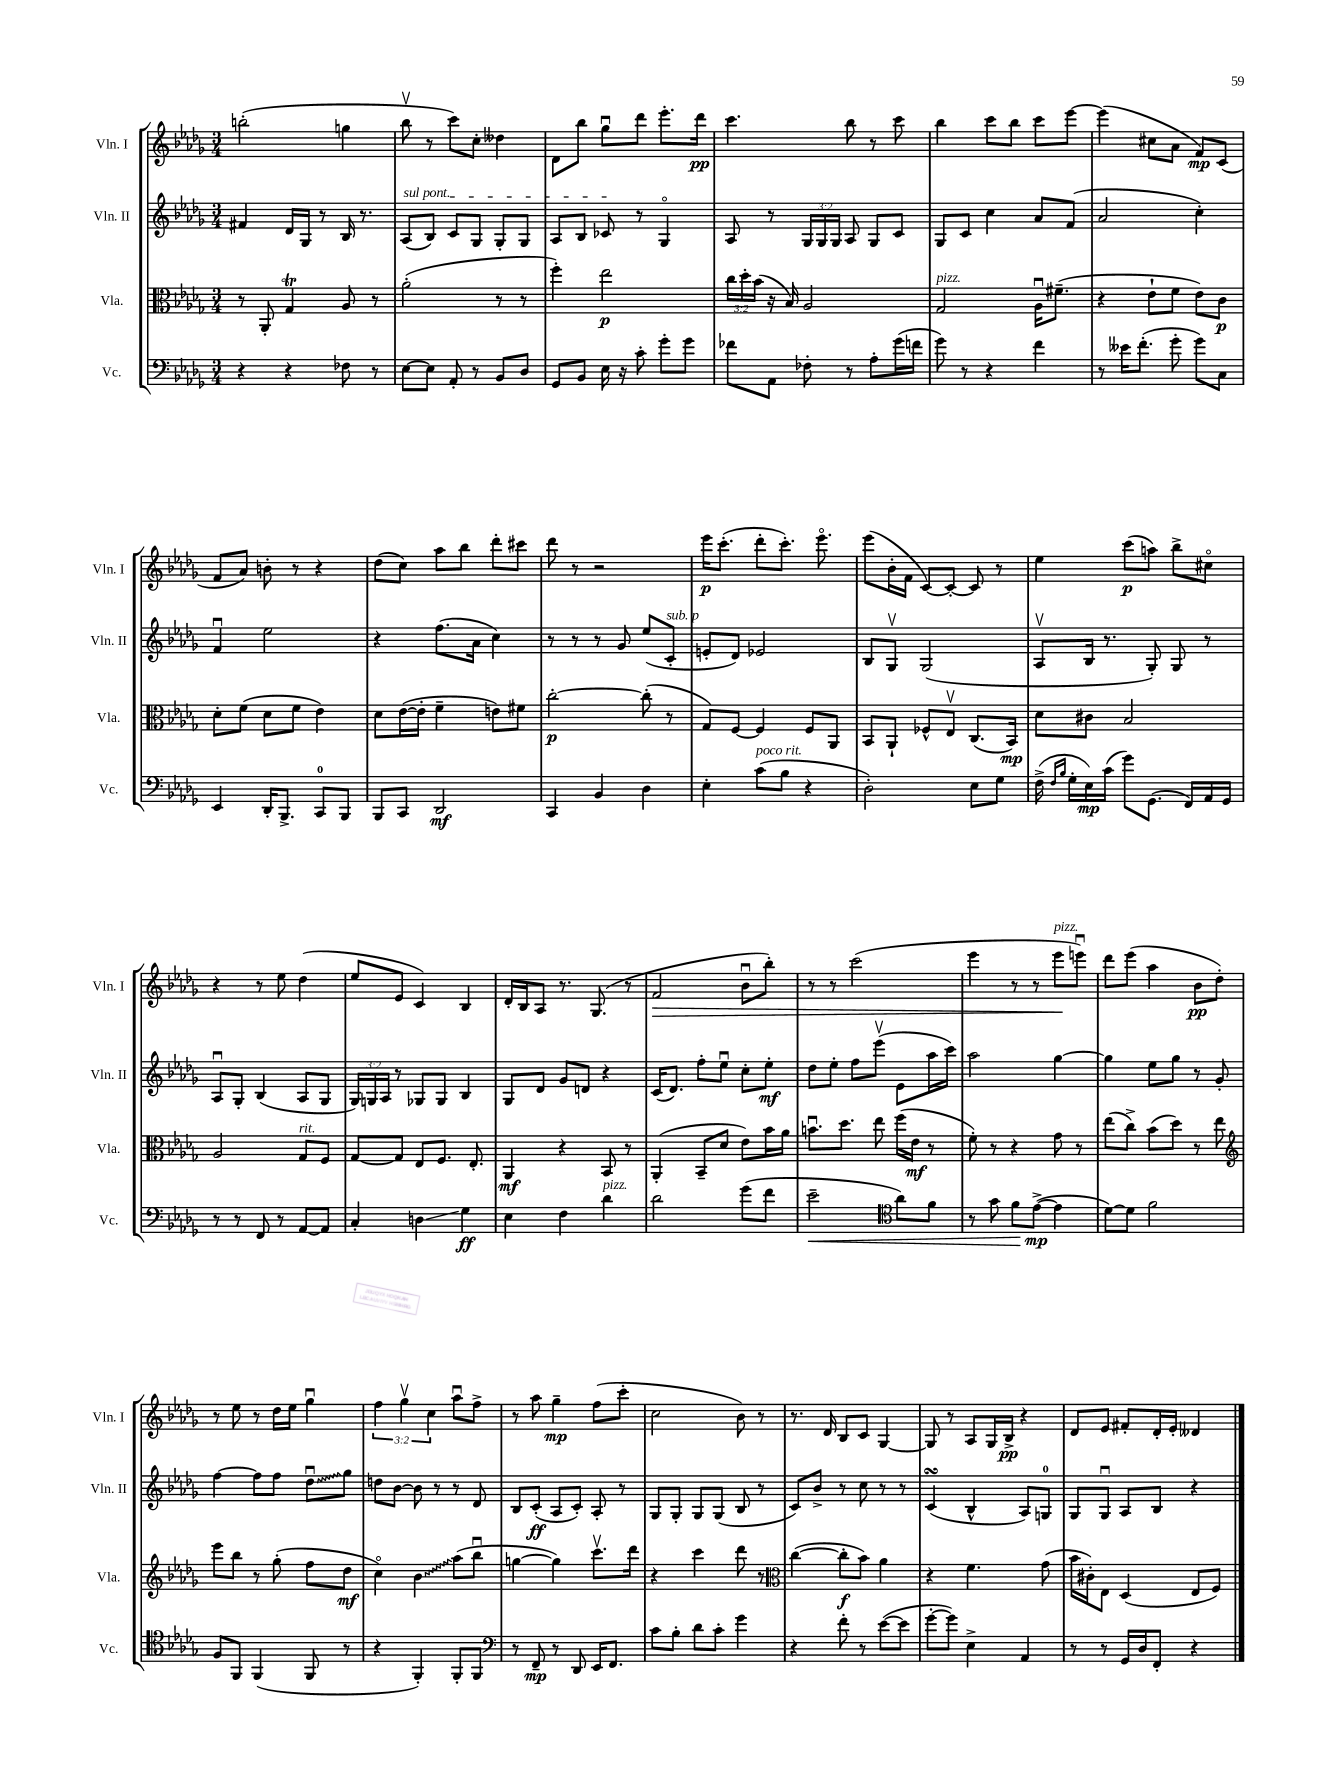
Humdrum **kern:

**kern	**kern	**kern	**kern
*staff4	*staff3	*staff2	*staff1
*clefF4	*clefC3	*clefG2	*clefG2
*k[b-e-a-d-g-]	*k[b-e-a-d-g-]	*k[b-e-a-d-g-]	*k[b-e-a-d-g-]
*M3/4	*M3/4	*M3/4	*M3/4
4r	8r	4f#/	(2bb'\
.	8AA-'/	.	.
4r	4G-/	16d-/LL	.
.	.	16G-/JJ	.
.	.	8r	.
8F-\	8A-/	16B-/	4gg\
.	.	8.r	.
8r	8r	.	.
=	=	=	=
[8E-\L	(2a-'\	(8A-/L	8bb-v\
8E-\]J	.	8B-/J)	8r
8AA-'/	.	8c/L	8ccc\L)
8r	.	8G-/J	8cc'\J
8BB-/L	8r	8G-'/L	4dd--\
8D-/J	8r	8G-/J	.
=	=	=	=
8GG-/L	4ff'\)	8A-/L	8d-\L
8BB-/J	.	8B-/J	8bb-\J
16E-\	2ee-\	8c-/	8gg-u\L
16r	.	.	.
8c'\	.	8r	8ddd-\J
8g-'\L	.	4G-o/	8.eee-'\L
8g-\J	.	.	.
.	.	.	16ddd-\Jk
=	=	=	=
8f-\L	24cc\LL	8A-/	4.ccc\
.	24dd-'\	.	.
.	(24b-\JJ	.	.
8AA-\J	16r	8r	.
.	16B-/)	.	.
8F-'\	2A-/	24G-/LL	.
.	.	24G-/	.
.	.	24G-/JJ	.
8r	.	8A-/	8bb-\
8A-'\L	.	8G-/L	8r
(16g-\L	.	8c/J	8ccc\
16f\JJ	.	.	.
=	=	=	=
8g-\)	2G-/	8G-/L	4bb-\
8r	.	8c/J	.
4r	.	4cc\	8ccc\L
.	.	.	8bb-\J
4f\	16A-u\LK	8a-/L	8ccc\L
.	(8.f#~\J	.	.
.	.	(8f/J	[8eee-\J
=	=	=	=
8r	4r	2a-/	(4eee-\]
16e--\LK	.	.	.
(8.f'\J	.	.	.
.	8e-`\L	.	8cc#\L
8g-'\	8f\J	.	8a-\J
8g-\L)	8e-\L)	4cc'\)	8f/L)
8C\J	8c\J	.	(8c/J
=	=	=	=
4EE-/	8d-'\L	4fu/	8f/L
.	(8f\J	.	8a-/J)
16DD-'/LK	8d-\L	2ee-\	8b'\
8.BBB-^/J	.	.	.
.	8f\J	.	8r
8CC/L	4e-\)	.	4r
8BBB-/J	.	.	.
=	=	=	=
8BBB-/L	8d-\L	4r	(8dd-\L
8CC/J	([16e-\L	.	8cc\J)
.	16e-'\]JJ	.	.
2DD-/	4f~\	(8.ff\L	8aa-\L
.	.	.	8bb-\J
.	.	16a-\Jk	.
.	8e\L)	4cc\)	8ddd-'\L
.	8f#\J	.	8ccc#\J
=	=	=	=
4CC/	[2cc'\	8r	8ddd-\
.	.	8r	8r
4BB-/	.	8r	2r
.	.	8g-/	.
4D-\	(8cc'\]	(8ee-/L	.
.	8r	8c'/J	.
=	=	=	=
4E-'\	8G-/L)	8e'/L	16eee-\LK
.	.	.	(8.ccc'\J
.	[8F/J	8d-/J)	.
(8c\L	4F/]	2e-/	8ddd-'\L
8B-\J	.	.	8.ccc'\J)
4r	8F/L	.	.
.	.	.	8.eee-o\
.	8AA-/J	.	.
=	=	=	=
2D-'\)	8BB-/L	8B-/L	(8eee-\L
.	8AA-`/J	8G-v/J	16b-'\L
.	.	.	16f\JJ
.	8F-^^/L	(2G-/	[8c/L)
.	8E-v/J	.	8c'/_J
8E-\L	(8.C/L	.	8c/]
8G-\J	.	.	8r
.	16BB-/Jk)	.	.
=	=	=	=
(16F^\	8d-\L	8A-v/L	4ee-\
16qqF/LL	.	.	.
16qqB-/JJ	.	.	.
16G-'\LL	.	.	.
16E-\)	8c#\J	16B-/Jk	.
(16c\JJ	.	8.r	.
8g-\L)	2B-/	.	(8ccc\L
(8.GG-\J	.	8G-'/)	8aa\J)
.	.	8G-/	8bb-^\L
16FF/LL)	.	.	.
16AA-/	.	8r	8cc#o\J
16GG-/JJ	.	.	.
=	=	=	=
8r	2A-/	8A-u/L	4r
8r	.	8G-'/J	.
8FF/	.	(4B-/	8r
8r	.	.	8ee-\
[8AA-/L	8G-/L	8A-/L	(4dd-\
8AA-/]J	8F/J	8G-/J	.
=	=	=	=
4C'/	[8G-/L	24G-/LL)	8ee-/L
.	.	24G/	.
.	.	24A-/JJ	.
.	8G-/]J	8r	8e-/J
4D\	8E-/L	8G-/L	4c/)
.	8.F/J	8G-/J	.
4G-\	.	4B-/	4B-/
.	8.E-'/	.	.
=	=	=	=
4E-\	4AA-/	8G-/L	16d-'/LL
.	.	.	16B-/J
.	.	8d-/J	8A-/J
4F\	4r	8g-/L	8.r
.	.	8d/J	.
.	.	.	(8.G-/
4d-\	8BB-/	4r	.
.	8r	.	8r
=	=	=	=
2d-\	(4AA-'/	(16c/LK	2f/
.	.	8.d-/J)	.
.	8BB-~/L	8ff'\L	.
.	8d-/J	8ee-u\J	.
(8g-\L	8e-\L)	8cc'\L	8b-u\L
8f\J	16b-\L	8ee-'\J	8bb-'\J)
.	16a-\JJ	.	.
=	=	=	=
2e-~\	8.bu\L	8dd-\L	8r
.	.	8ee-'\J	8r
.	8.dd-\J	.	.
.	.	8ff\L	(2ccc\
.	8ee-\	(8eee-v\J	.
*clefC4	*	*	*
8a-\L)	(16ff\LL	8e-\L	.
.	16e-\JJ	.	.
8f\J	8r	16aa-\L	.
.	.	16ccc\JJ)	.
=	=	=	=
8r	8f'\)	2aa-\	4eee-\
8g-\	8r	.	.
8f\L	4r	.	8r
([8e-^\J	.	.	8r
4e-\]	8g-\	[4gg-\	8eee-\L
.	8r	.	8eeeu\J)
=	=	=	=
[8d-\L)	(8ee-\L	4gg-\]	8ddd-\L
8d-\]J	8cc^\J)	.	(8eee-\J
2f\	(8b-\L	8ee-\L	4aa-\
.	8dd-\J)	8gg-\J	.
.	8r	8r	8b-\L
.	8ee-\	8g-'/	8dd-'\J)
=	=	=	=
*	*clefG2	*	*
8F/L	8eee-\L	[4ff\	8r
8FF/J	8bb-\J	.	8ee-\
(4FF/	8r	8ff\]L	8r
.	(8gg-'\	8ff\J	16dd-\LL
.	.	.	16ee-\JJ
8FF/	8ff\L	8dd-u\L	4gg-u\
8r	8dd-\J	8gg-\J	.
=	=	=	=
4r	4cco\)	8dd\L	6ff\
.	.	[8b-\J	.
.	.	.	6gg-v\
4FF'/)	4b-\	8b-\]	.
.	.	.	6cc\
.	.	8r	.
8FF'/L	(8aa-\L	8r	8aa-u\L
8FF/J	8bb-u\J	8d-/	8ff^\J
=	=	=	=
*clefF4	*	*	*
8r	[4gg\	8B-/L	8r
8FF~/	.	(8c'/J	8aa-\
8r	4gg\])	8A-/L	4gg-~\
8DD-/	.	8c'/J)	.
16EE-/LK	8.cccv\L	8A-'/	(8ff\L
8.FF/J	.	.	.
.	.	8r	8ccc'\J
.	16ddd-\Jk	.	.
=	=	=	=
8c\L	4r	8G-/L	2cc\
8B-'\J	.	8G-'/J	.
8d-\L	4ccc\	8G-/L	.
8c'\J	.	(8G-/J	.
4g-\	8ddd-\	8B-/	8b-\)
.	8r	8r	8r
=	=	=	=
*	*clefC3	*	*
4r	([4cc\	8c/L)	8.r
.	.	8b-^/J	.
.	.	.	16d-/
8f'\	8cc'\]L	8r	8B-/L
8r	8b-\J)	8cc\	8c/J
([8e-\L	4a-\	8r	[4G-/
8e-\]J	.	8r	.
=	=	=	=
[8g-'\L	4r	(4c/	8G-/]
8g-\]J)	.	.	8r
4E-^\	4.f\	4B-^^/	8A-/L
.	.	.	16G-/L
.	.	.	16B-^/JJ
4AA-/	.	8A-/L)	4r
.	(8g-\	8G/J	.
=	=	=	=
8r	16b-\LL	8G-/L	8d-/L
.	16c#'\J)	.	.
8r	8E-\J	8G-u/J	8e-/J
16GG-/LL	(4D-/	8A-/L	8f#'/L
16D-/J	.	.	.
8FF'/J	.	8B-/J	16d-'/L
.	.	.	16e-'/JJ
4r	8E-/L	4r	4d--/
.	8F/J)	.	.
==	==	==	==
*-	*-	*-	*-
